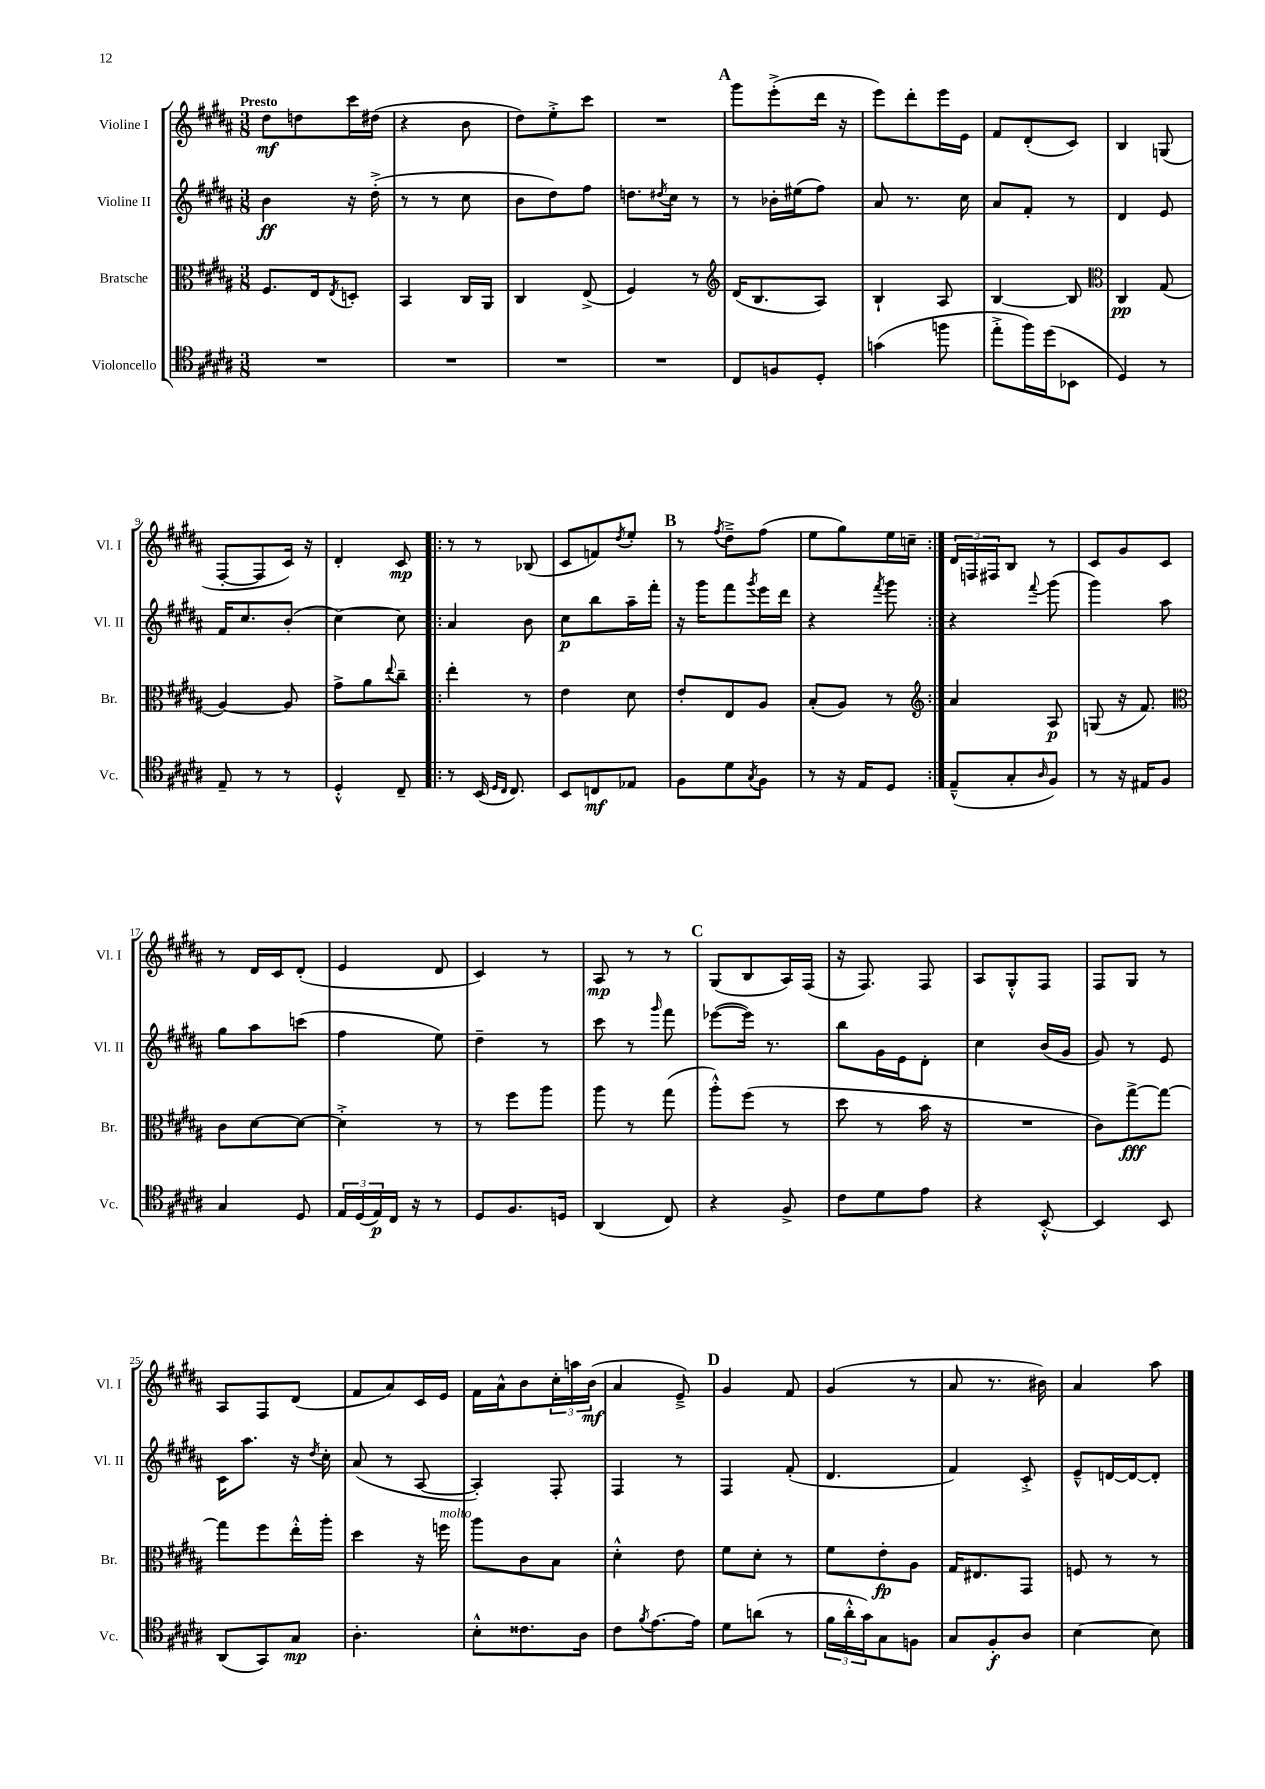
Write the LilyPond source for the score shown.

<<
\new StaffGroup <<
\new Staff = "s0" \with { instrumentName = "Violine I" shortInstrumentName = "Vl. I" } {
    \clef treble \key b \major \numericTimeSignature \time 3/8 \tempo "Presto"
    dis''8\mf d''8 cis'''16 dis''16( |
    r4 b'8 |
    dis''8) e''8-.-> cis'''8 |
    R4. |
    \mark \markup { \bold "A" } gis'''8 e'''8-.->( dis'''16 r16 |
    e'''8) dis'''8-. e'''16 e'16 |
    fis'8 dis'8-.( cis'8) |
    b4 g8( |
    fis8~-. fis8 cis'16) r16 |
    dis'4-. cis'8\mp |
    \repeat volta 2 { r8 r8 bes8( |
    cis'8 f'8) \acciaccatura { dis''8 } e''8-. |
    \mark \markup { \bold "B" } r8 \acciaccatura { fis''8 } dis''8---> fis''8( |
    e''8 gis''8) e''16 c''16-- | }
    \tuplet 3/2 { dis'16 f16 fis16 } b8 r8 |
    cis'8 gis'8 cis'8 |
    r8 dis'16 cis'16 dis'8-.( |
    e'4 dis'8 |
    cis'4) r8 |
    ais8\mp r8 r8 |
    \mark \markup { \bold "C" } gis8( b8 ais16) fis16( |
    r16 fis8.) fis8 |
    ais8 gis8-.-^ fis8 |
    fis8 gis8 r8 |
    ais8 fis8 dis'8( |
    fis'8 ais'8) cis'16 e'16 |
    fis'16 ais'16-^ b'8 \tuplet 3/2 { cis''16-. a''16 b'16\mf( } |
    ais'4 e'8--->) |
    \mark \markup { \bold "D" } gis'4 fis'8 |
    gis'4( r8 |
    ais'8 r8. bis'16) |
    ais'4 ais''8 \bar "|." |
}
\new Staff = "s1" \with { instrumentName = "Violine II" shortInstrumentName = "Vl. II" } {
    \clef treble \key b \major \numericTimeSignature \time 3/8
    b'4\ff r16 dis''16-.->( |
    r8 r8 cis''8 |
    b'8 dis''8) fis''8 |
    d''8. \acciaccatura { dis''8 } cis''16 r8 |
    \mark \markup { \bold "A" } r8 bes'16-. eis''16( fis''8) |
    ais'8 r8. cis''16 |
    ais'8 fis'8-. r8 |
    dis'4 e'8 |
    fis'16 cis''8. b'8-.( |
    cis''4~) cis''8 |
    \repeat volta 2 { ais'4 b'8 |
    cis''8\p b''8 ais''16-- fis'''16-. |
    \mark \markup { \bold "B" } r16 gis'''16 fis'''8 \acciaccatura { gis'''8 } e'''16 dis'''16 |
    r4 \acciaccatura { fis'''8 } gis'''8 | }
    r4 \appoggiatura { fis'''8 } gis'''8( |
    gis'''4) ais''8 |
    gis''8 ais''8 c'''8( |
    fis''4 e''8) |
    dis''4-- r8 |
    cis'''8 r8 \grace { gis'''16 } fis'''8 |
    \mark \markup { \bold "C" } ees'''8~( ees'''16) r8. |
    b''8 gis'16 e'16 dis'8-. |
    cis''4 b'16( gis'16 |
    gis'8) r8 e'8 |
    cis'16 ais''8. r16 \acciaccatura { dis''8 } cis''16-. |
    ais'8( r8 ais8~ |
    ais4-.) fis8-. |
    fis4 r8 |
    \mark \markup { \bold "D" } fis4 fis'8-.( |
    dis'4. |
    fis'4) cis'8-.-> |
    e'8---^ d'16~ d'16~ d'8-. \bar "|." |
}
\new Staff = "s2" \with { instrumentName = "Bratsche" shortInstrumentName = "Br." } {
    \clef alto \key b \major \numericTimeSignature \time 3/8
    fis8. e16 \acciaccatura { e8 } d8-. |
    b,4 cis16 ais,16 |
    cis4 e8->( |
    fis4) r8 |
    \mark \markup { \bold "A" } \clef treble dis'16( b8. ais8) |
    b4-! ais8 |
    b4~ b8 |
    \clef alto cis4\pp gis8( |
    ais4~) ais8 |
    gis'8-> ais'8 \appoggiatura { e''8 } cis''8-- |
    \repeat volta 2 { e''4-. r8 |
    e'4 dis'8 |
    \mark \markup { \bold "B" } e'8-. e8 ais8 |
    b8-.( ais8) r8 | }
    \clef treble ais'4 ais8\p |
    g8( r16 fis'8.) |
    \clef alto cis'8 dis'8~ dis'8~ |
    dis'4-.-> r8 |
    r8 fis''8 ais''8 |
    ais''8 r8 gis''8( |
    \mark \markup { \bold "C" } ais''8-.-^) fis''8( r8 |
    dis''8 r8 b'16 r16 |
    R4. |
    cis'8) gis''8~->\fff gis''8~ |
    gis''8 fis''8 e''16-.-^ ais''16-. |
    dis''4 r16 f''16^\markup { \italic "molto" } |
    ais''8 cis'8 b8 |
    dis'4-.-^ e'8 |
    \mark \markup { \bold "D" } fis'8 dis'8-. r8 |
    fis'8 e'8-.\fp ais8 |
    gis16 eis8. gis,8 |
    f8 r8 r8 \bar "|." |
}
\new Staff = "s3" \with { instrumentName = "Violoncello" shortInstrumentName = "Vc." } {
    \clef tenor \key b \major \numericTimeSignature \time 3/8
    R4. |
    R4. |
    R4. |
    R4. |
    \mark \markup { \bold "A" } cis8 f8 dis8-. |
    g'4( f''8 |
    e''8-.-> fis''16) dis''16( bes,8 |
    dis4) r8 |
    e8-- r8 r8 |
    dis4-.-^ cis8-- |
    \repeat volta 2 { r8 b,16( \grace { dis16 cis16 } cis8.) |
    b,8 c8\mf ees8 |
    \mark \markup { \bold "B" } fis8 dis'8 \acciaccatura { gis8 } fis8 |
    r8 r16 e16 dis8 | }
    e8---^( gis8-. \grace { ais16 } fis8) |
    r8 r16 eis16 fis8 |
    gis4 dis8 |
    \tuplet 3/2 { e16 dis16( e16\p) } cis16 r16 r8 |
    dis8 fis8. d16 |
    ais,4( cis8) |
    \mark \markup { \bold "C" } r4 fis8-> |
    cis'8 dis'8 e'8 |
    r4 b,8~-.-^ |
    b,4 b,8 |
    ais,8( gis,8) gis8\mp |
    ais4.-. |
    b8-.-^ cisis'8. ais16 |
    cis'8 \acciaccatura { fis'8 } e'8.~ e'16 |
    \mark \markup { \bold "D" } dis'8 a'8( r8 |
    \tuplet 3/2 { fis'16 ais'16-.-^ gis'16) } gis8 f8 |
    gis8 fis8-.\f ais8 |
    b4~ b8 \bar "|." |
}
>>
>>
